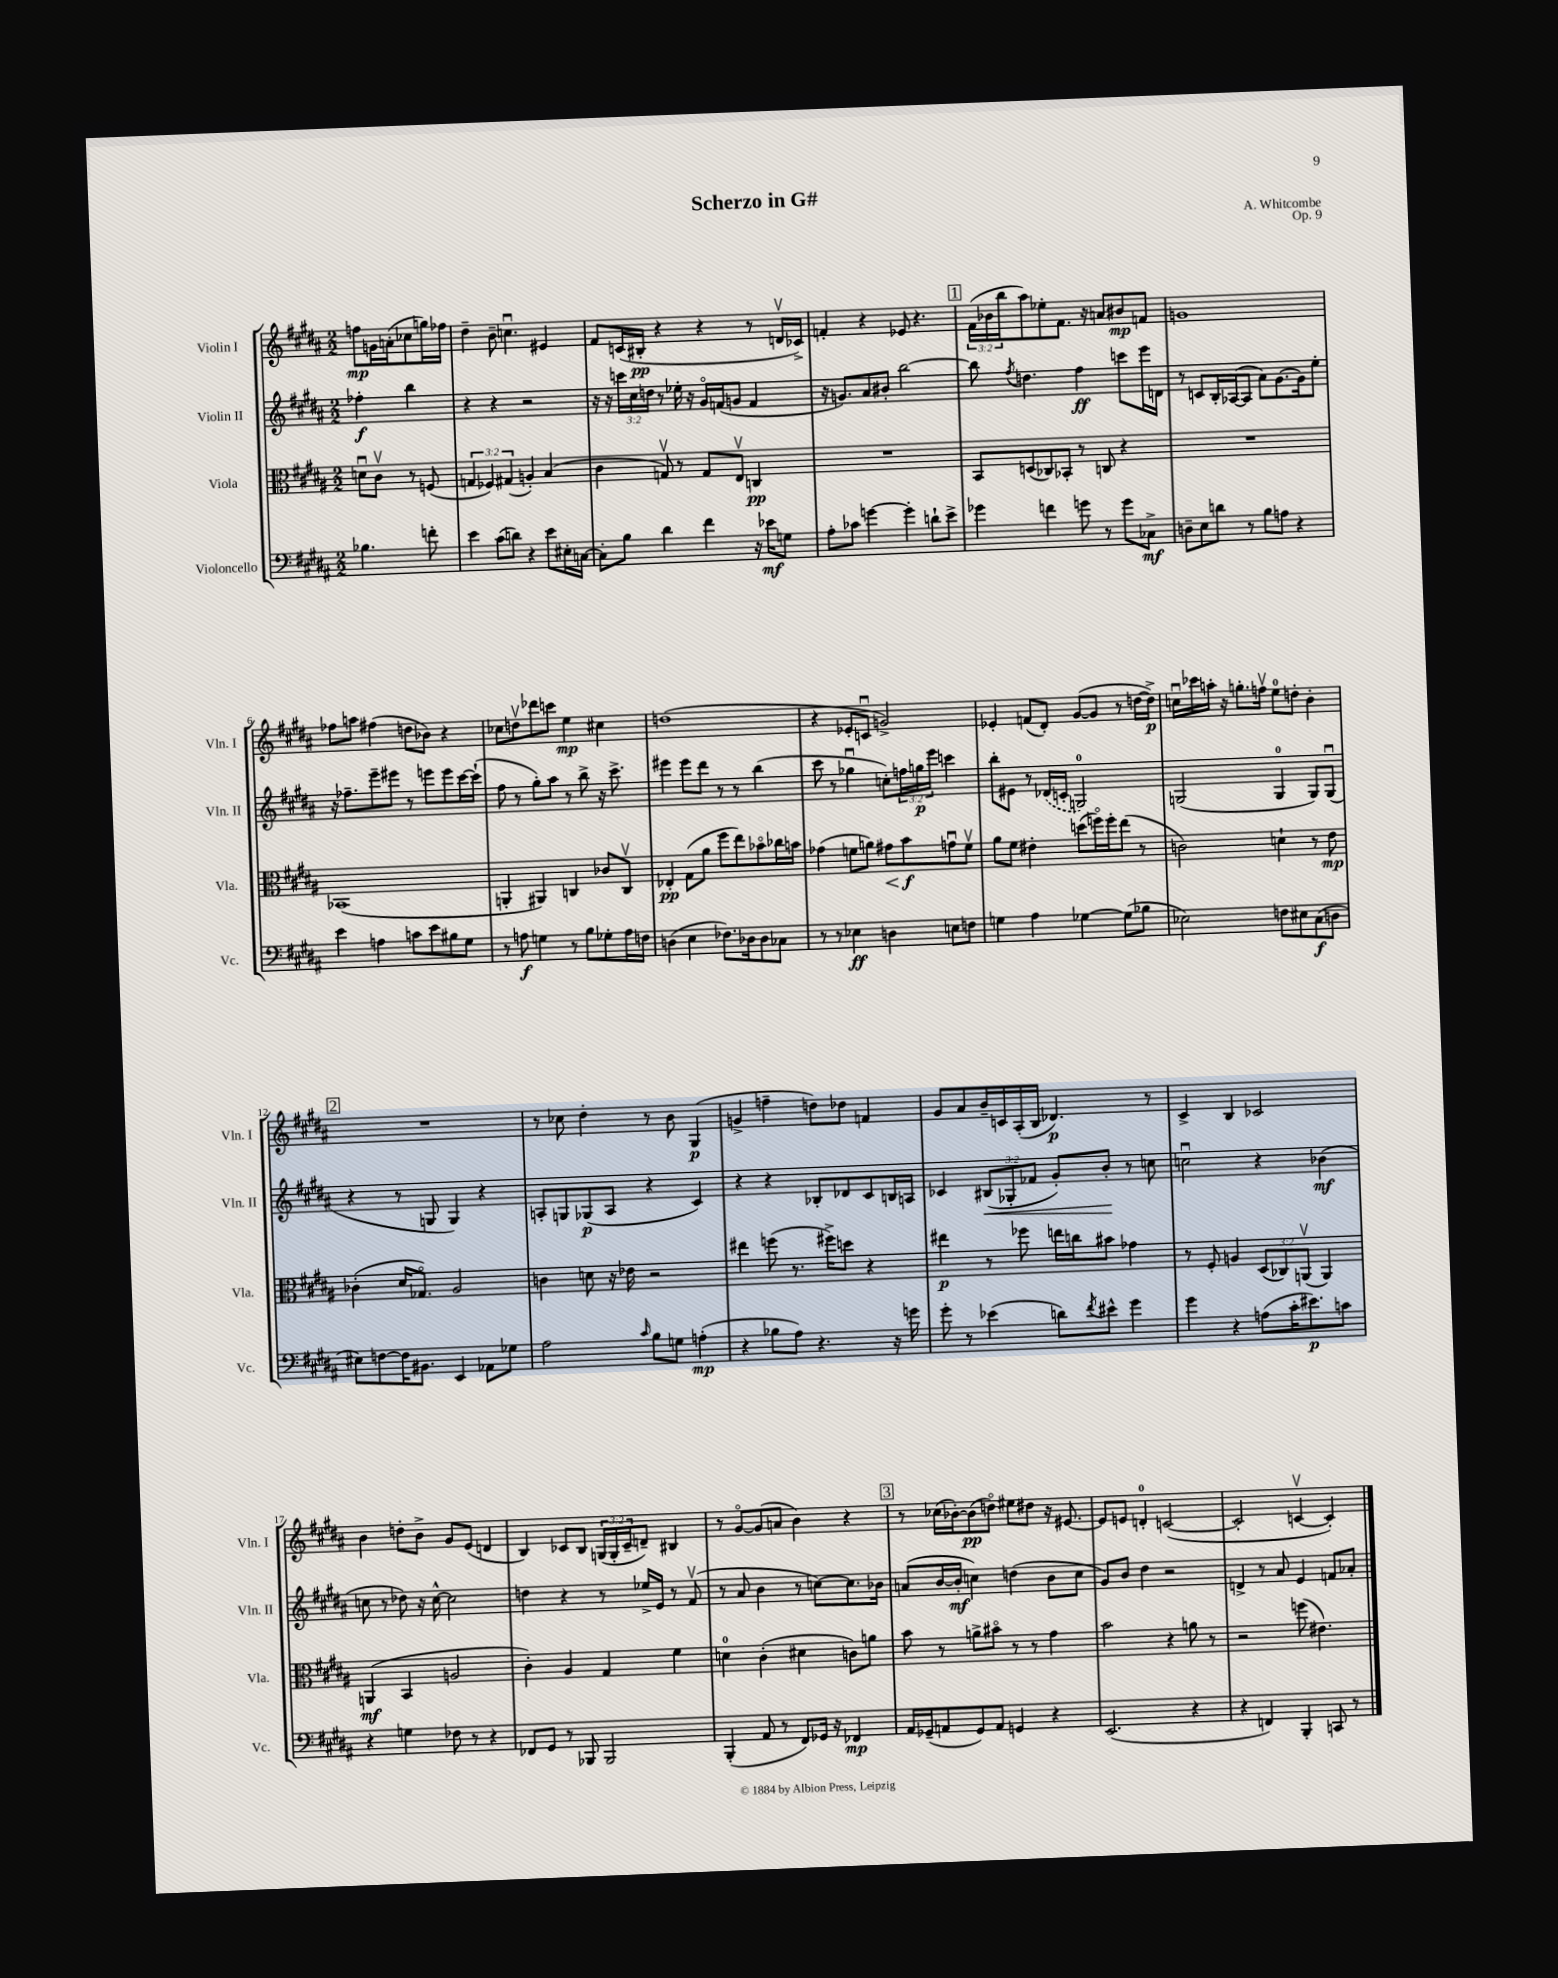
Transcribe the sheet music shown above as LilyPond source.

\header { title = "Scherzo in G#" composer = "A. Whitcombe" opus = "Op. 9" }
<<
\new StaffGroup <<
\new Staff = "s0" \with { instrumentName = "Violin I" shortInstrumentName = "Vln. I" } {
    \clef treble \key b \major \numericTimeSignature \time 2/2 \override Staff.TupletNumber.text = #tuplet-number::calc-fraction-text \partial 2
    f''8\mp g'16 a'16-.( ces''8 g''16) fes''16 |
    dis''4-- b'8-- c''4.\downbow eis'4 |
    fis'8 c'16( bis16-.\pp r4 r4 r8 d'16\upbow ces'16->) |
    f'4-. r4 ees'8 r4. |
    \mark \markup { \box "1" } \tuplet 3/2 { fis'16( bes'16 b''16 } ais''8) ees''8-. fis'8. r16 a'8 bis'8\mp f'8 |
    g'1 |
    fes''8 a''8 fis''4( d''8 bes'8) r4 |
    ces''8 d''8\upbow des'''8 c'''8 e''4\mp cis''4 |
    d''1( |
    r4 ees'8-. c'8\downbow g'2->) |
    ees'4-. f'8( dis'8-.) gis'8~( gis'8 r8 d''16~ d''16->\p) |
    c''16\downbow ces'''16 a''16-. r16 g''8.-. f''16\upbow e''8-0 d''8-. b'4-. |
    \mark \markup { \box "2" } R1 |
    r8 ces''8 dis''4-. r8 b'8 gis4\p( |
    g'4-> f''4-- d''8) des''8 f'4 |
    gis'8 ais'8 b'16-- c'16 ais16-.( b16 des'4.\p) r8 |
    cis'4-> b4 ces'2 |
    b'4 d''8-. b'8-> gis'8 e'8( d'4 |
    b4) ces'8 b8 \tuplet 3/2 { g16( g16-. ces'16-- } d'8--) bis4 |
    r8 gis'8~\flageolet gis'8( a'8 b'4) r4 |
    \mark \markup { \box "3" } r8 ces''16( bes'16~-.) bes'8\pp( d''8\flageolet) eis''8 dis''8 r16 eis'8.~ |
    eis'8 e'8 d'4-0-. c'2~( |
    c'2-. c'4~\upbow c'4-.) \bar "|." |
}
\new Staff = "s1" \with { instrumentName = "Violin II" shortInstrumentName = "Vln. II" } {
    \clef treble \key b \major \numericTimeSignature \time 2/2 \override Staff.TupletNumber.text = #tuplet-number::calc-fraction-text \partial 2
    fes''4-.\f b''4 |
    r4 r4 r2 |
    r16 r16 \tuplet 3/2 { c'''16 cis''16 d''16 } r8 ees''16-. r16 gis'16\flageolet f'16( g'8 f'4 |
    r16 g'8.) ais'8 bis'8-. b''2~ |
    \mark \markup { \box "1" } b''8 \acciaccatura { fis''8 } d''4. fis''4\ff c'''8 e'''16 d'16 |
    r8 c'8 b16-. aes16~( aes8 ais'8) gis'8.~ gis'16 e''8-. |
    r16 fes''8.-- e'''8-- eis'''8 r8 e'''8 e'''8 cis'''16~ cis'''16-!( |
    fis''8 r8 gis''8-.) ais''8 r8 b''8-> r16 cis'''8.-> |
    eis'''4 eis'''8 dis'''8 r8 r8 b''4( |
    cis'''8 r8 ges''4\downbow c''8-.) \tuplet 3/2 { f''16 g''16\p e'''16 } c'''4 |
    b''8-. eis'8 r8 \once \slurDashed des'16( c'16-. g2-0) |
    g2( g4-0 g8) g8\downbow( |
    \mark \markup { \box "2" } r4 r8 g8 g4) r4 |
    a8-. g8 ges8\p( a8 r4 cis'4) |
    r4 r4 bes8-. des'8 cis'8 b16 a16 |
    ces'4 \tuplet 3/2 { bis8\<( ges8-. fes'8 } gis'8-.) b'8-.\! r8 c''8 |
    c''2\downbow r4 bes'4\mf( |
    c''8 r8 des''8) r16 c''16~-^ c''2 |
    d''4 r4 r8 ees''16-> e'16 r8 fis'8\upbow( |
    r8 ais'8 b'4 r8 c''8~) c''8. bes'16 |
    \mark \markup { \box "3" } a'8( b'16~ b'16-.\mf c''4) d''4( b'8 c''8 |
    gis'8) b'8 dis''4 r2 |
    d'4-> r8 ais'8 e'4 f'8 aes'8-. \bar "|." |
}
\new Staff = "s2" \with { instrumentName = "Viola" shortInstrumentName = "Vla." } {
    \clef alto \key b \major \numericTimeSignature \time 2/2 \override Staff.TupletNumber.text = #tuplet-number::calc-fraction-text \partial 2
    d'8\downbow cis'8\upbow r8 f8( |
    \tuplet 3/2 { g4 fes4) gis4( } a4-.) b4( |
    cis'4 g8\upbow) r8 g8 e8\upbow c4\pp |
    R1 |
    \mark \markup { \box "1" } b,8 d8( ces8) bes,8-. r8 c8 r4 |
    R1 |
    bes,1( |
    a,4-. ais,4) c4 ces'8 c8\upbow |
    ees4-.\pp gis8( ais'8 fis''8 e''8) bes'8\flageolet ces''16 b'16 |
    ges'4( f'8 a'8) gis'8\< b'8\f\! g'8\downbow f'8\upbow |
    ais'8 fis'8 eis'4-. d''8( f''16\flageolet) f''16-. e''8( r8 |
    c'2) d'4-! r8 e'8\mp |
    \mark \markup { \box "2" } ces'4-.( dis'16 ges8.\flageolet) ais2 |
    c'4 d'8 r16 ees'16 r2 |
    eis''4 f''8( r8. fis''16->) d''8 r4 |
    eis''4\p r8 fes''8 e''16 c''16 bis'8 ges'4 |
    r8 fis8-. a4 \tuplet 3/2 { dis8( ces8) a,8\upbow( } a,4) |
    a,4\mf( b,4 a2 |
    cis'4-.) ais4 gis4 fis'4 |
    d'4-0 cis'4-.( dis'4 c'8) a'8 |
    \mark \markup { \box "3" } b'8 r8 a'8-> bis'8\flageolet r8 r8 gis'4 |
    b'2 r4 a'8 r8 |
    r2 f''8( eis'4.) \bar "|." |
}
\new Staff = "s3" \with { instrumentName = "Violoncello" shortInstrumentName = "Vc." } {
    \clef bass \key b \major \numericTimeSignature \time 2/2 \partial 2
    bes4. f'8-. |
    e'4 cis'8( d'8) r4 e'8 eis16-. c16~ |
    c8-. b8 dis'4 fis'4 r16 ees'16\mf g8 |
    ais8-. ces'8 g'4~ g'4-. d'8-! e'8-> |
    \mark \markup { \box "1" } ges'4 f'4 g'8 r8 g'8 ces8->\mf |
    d8-- e8 d'8 r8 b8 a8 r4 |
    e'4 a4 c'8 e'8 bis8 gis8 |
    r8 a8\f g4 r8 b8 ges8-. a16 f16 |
    d4( e4 fes8.) des16 des8 ces8 |
    r8 r8 ees4\ff d4 e8 f8 |
    g4 ais4 ges4~ ges8( bes8 |
    ees2) f8 eis8 cis8\f( d8 |
    \mark \markup { \box "2" } eis8) f8~ f16 bis,8. e,4 aes,8 ges8 |
    ais2 \grace { cis'16 } b8 g8 a4-.\mp( |
    r4 bes8 ais8) r4. r16 g'16 |
    gis'8-. r8 ees'4( d'8) \acciaccatura { fis'8 } eis'8-^ gis'4 |
    gis'4 r4 a8( cis'16-. eis'8.\p) c'8 |
    r4 g4 fes8 r8 r4 |
    fes,8 gis,8 r8 bes,,8 bes,,2 |
    b,,4-.( ais,8 r8 fis,8) ges,16 r16 fes,4\mp |
    \mark \markup { \box "3" } ais,16 ges,16--( a,8 ges,8) a,8 g,4 r4 |
    e,2.( r4 |
    r4 f,4) b,,4-. c,8 r8 \bar "|." |
}
>>
>>
